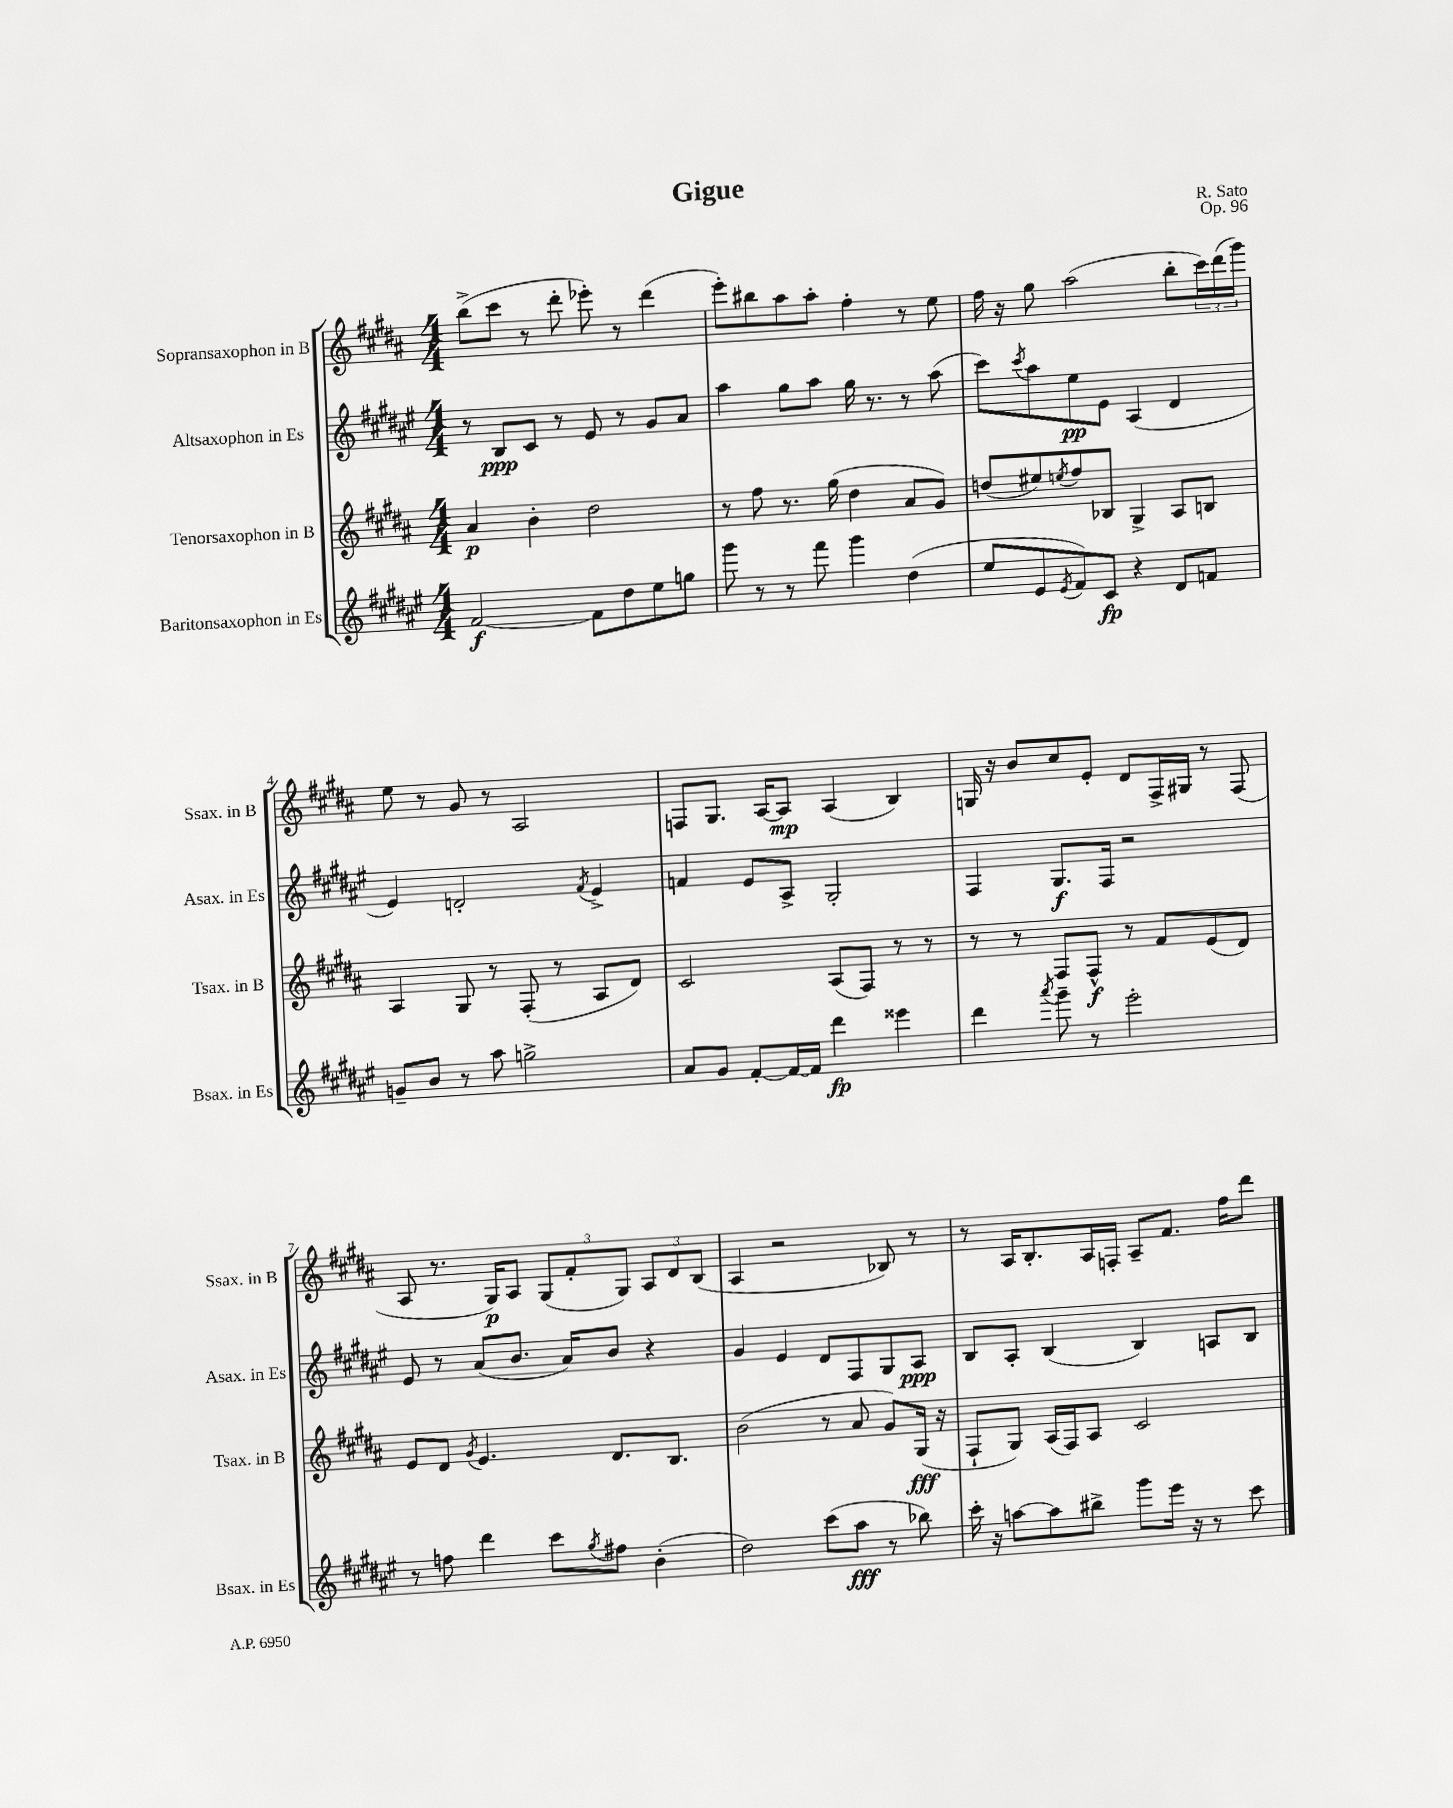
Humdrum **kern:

**kern	**dynam	**kern	**dynam	**kern	**dynam	**kern	**dynam
*part4	*part4	*part3	*part3	*part2	*part2	*part1	*part1
*staff4	*staff4	*staff3	*staff3	*staff2	*staff2	*staff1	*staff1
*I"Baritonsaxophon in Es	*	*I"Tenorsaxophon in B	*	*I"Altsaxophon in Es	*	*I"Sopransaxophon in B	*
*I'Bsax. in Es	*	*I'Tsax. in B	*	*I'Asax. in Es	*	*I'Ssax. in B	*
*clefG2	*	*clefG2	*	*clefG2	*	*clefG2	*
*k[f#c#g#d#a#e#]	*	*k[f#c#g#d#a#]	*	*k[f#c#g#d#a#e#]	*	*k[f#c#g#d#a#]	*
*M4/4	*	*M4/4	*	*M4/4	*	*M4/4	*
=1	=1	=1	=1	=1	=1	=1	=1
[2f#/	f	4a#/	p	8r	.	(8bb^\L	.
.	.	.	.	8B/L	ppp	8ccc#\J	.
.	.	4b'\	.	8c#/J	.	8r	.
.	.	.	.	8r	.	8ddd#'\	.
8f#\L]	.	2dd#\	.	8e#/	.	8eee-X'\)	.
8dd#\	.	.	.	8r	.	8r	.
8ee#\	.	.	.	8g#/L	.	(4ddd#\	.
8ggn\J	.	.	.	8a#/J	.	.	.
=2	=2	=2	=2	=2	=2	=2	=2
8ggg#\	.	8r	.	4aa#\	.	8eee'\L)	.
8r	.	8ff#\	.	.	.	8bb#X\	.
8r	.	8.r	.	8gg#\L	.	8aa#\	.
8fff#\	.	.	.	8aa#\J	.	8aa#'\J	.
.	.	(16gg#\	.	.	.	.	.
4ggg#\	.	4dd#\	.	16gg#\	.	4ff#'\	.
.	.	.	.	8.r	.	.	.
(4dd#\	.	8a#/L	.	8r	.	8r	.
.	.	8g#/J)	.	(8aa#\	.	8ee\	.
=3	=3	=3	=3	=3	=3	=3	=3
8ee#/L	.	(8ddn/L	.	8ccc#\L)	.	16ff#\	.
.	.	.	.	.	.	16r	.
.	.	.	.	8qccc#/	.	.	.
8e#/	.	8ee#X/)	.	8aa#\	.	8gg#\	.
8qe#/	.	8qeen/	.	.	.	.	.
8f#/)	.	8ff#/	.	8ee#\	pp	(2aa#\	.
8c#/J	fp	8B-X/J	.	8e#\J	.	.	.
4r	.	4G#^/	.	(4A#/	.	.	.
8d#/L	.	8A#/L	.	4d#/	.	8bb'\L	.
8fn/J	.	8Bn/J	.	.	.	24ccc#\L)	.
.	.	.	.	.	.	(24ddd#\	.
.	.	.	.	.	.	24ggg#\JJ)	.
!!LO:LB:g=z
=4	=4	=4	=4	=4	=4	=4	=4
8gn~/L	.	4A#/	.	4e#/)	.	8ee\	.
8b/J	.	.	.	.	.	8r	.
8r	.	8G#/	.	2dn'/	.	8g#/	.
8aa#\	.	8r	.	.	.	8r	.
2ggn^\	.	(8F#'/	.	.	.	2A#/	.
.	.	8r	.	.	.	.	.
.	.	.	.	8qf#/	.	.	.
.	.	8A#/L	.	4e#^/	.	.	.
.	.	8d#/J)	.	.	.	.	.
=5	=5	=5	=5	=5	=5	=5	=5
8a#/L	.	2c#/	.	4fn/	.	8Fn/L	.
8g#/J	.	.	.	.	.	8.G#/J	.
[8f#'/L	.	.	.	8e#/L	.	.	.
.	.	.	.	.	.	[16A#/KL	.
16f#/L_	.	.	.	8A#^/J	.	8A#/J]	mp
16f#/JJ]	.	.	.	.	.	.	.
4ddd#\	fp	(8A#/L	.	2G#'/	.	(4A#/	.
.	.	8F#/J)	.	.	.	.	.
4eee##X\	.	8r	.	.	.	4B/)	.
.	.	8r	.	.	.	.	.
=6	=6	=6	=6	=6	=6	=6	=6
4ddd#\	.	8r	.	4F#/	.	16Gn/	.
.	.	.	.	.	.	16r	.
.	.	8r	.	.	.	8b/L	.
8qaaa#/	.	.	.	.	.	.	.
8ggg#~\	.	8F#/L	.	8.G#/L	f	8cc#/	.
8r	.	8F#^^/J	f	.	.	8e'/J	.
.	.	.	.	16F#/Jk	.	.	.
2eee#'\	.	8r	.	2r	.	8d#/L	.
.	.	8f#/L	.	.	.	16F#^/L	.
.	.	.	.	.	.	16G#X/JJ	.
.	.	(8e/	.	.	.	8r	.
.	.	8d#/J)	.	.	.	(8F#/	.
!!LO:LB:g=z
=7	=7	=7	=7	=7	=7	=7	=7
8r	.	8e/L	.	8e#/	.	8A#/	.
8ffn\	.	8d#/J	.	8r	.	8.r	.
.	.	8qg#/	.	.	.	.	.
4ddd#\	.	4.e/	.	(8a#/L	.	.	.
.	.	.	.	.	.	16G#/KL)	p
.	.	.	.	8.b/J	.	8A#/J	.
8ccc#\L	.	.	.	.	.	(12G#/L	.
.	.	.	.	16a#/KL)	.	.	.
.	.	.	.	.	.	12f#'/	.
8qgg#/	.	.	.	.	.	.	.
8ff#X\J	.	8.d#/L	.	8b/J	.	.	.
.	.	.	.	.	.	12G#/J)	.
(4b'\	.	.	.	4r	.	12A#/L	.
.	.	8.B/J	.	.	.	.	.
.	.	.	.	.	.	12d#/	.
.	.	.	.	.	.	(12B/J	.
=8	=8	=8	=8	=8	=8	=8	=8
2dd#\)	.	(2b\	.	4g#/	.	4A#/	.
.	.	.	.	4e#/	.	2r	.
(8ccc#\L	.	8r	.	8d#/L	.	.	.
8aa#\J	fff	8a#/	.	8F#/	.	.	.
8r	.	8g#/L)	.	8G#/	.	8B-X/)	.
8bb-X\)	.	(16G#/Jk	fff	8A#/J	ppp	8r	.
.	.	16r	.	.	.	.	.
=9	=9	=9	=9	=9	=9	=9	=9
16ccc#'\	.	8F#`/L	.	8B/L	.	8r	.
16r	.	.	.	.	.	.	.
[8aan\L	.	8G#/J)	.	8A#'/J	.	16A#/KL	.
.	.	.	.	.	.	8.B'/	.
8aa\]	.	(16A#/LL	.	(4B/	.	.	.
.	.	16F#/J)	.	.	.	.	.
8bb#X^\J	.	8A#/J	.	.	.	16A#/L	.
.	.	.	.	.	.	16Fn'/JJ	.
8ggg#\L	.	2c#/	.	4B/)	.	8A#~/L	.
16eee#\Jk	.	.	.	.	.	8.f#/J	.
16r	.	.	.	.	.	.	.
8r	.	.	.	8An/L	.	.	.
.	.	.	.	.	.	16ff#\KL	.
8ccc#\	.	.	.	8B/J	.	8ddd#\J	.
==	==	==	==	==	==	==	==
*-	*-	*-	*-	*-	*-	*-	*-
